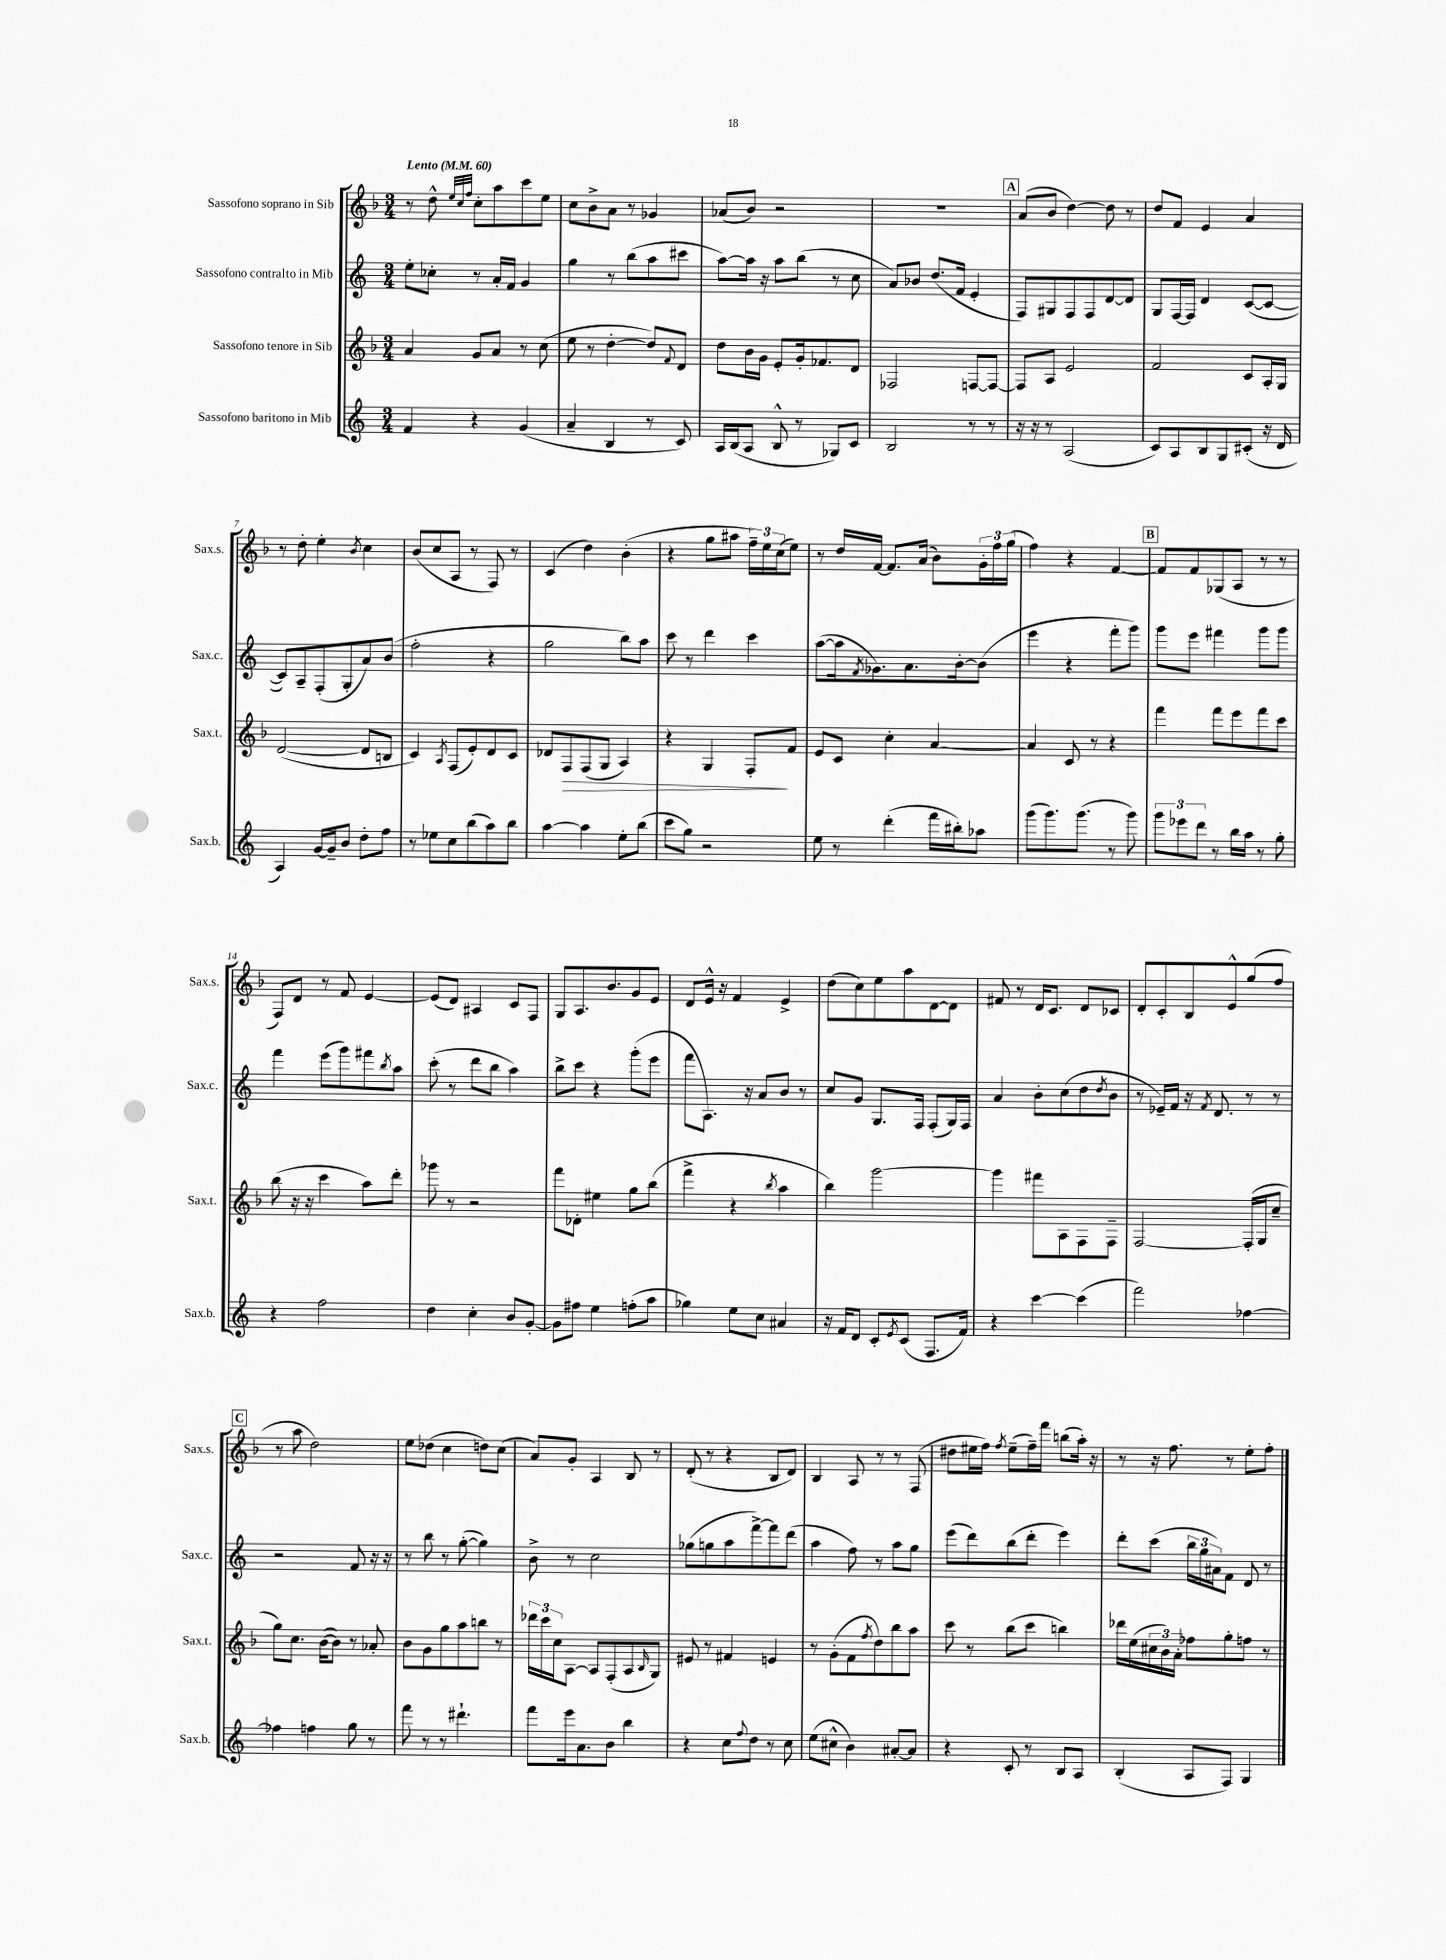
<<
\new StaffGroup <<
\new Staff = "s0" \with { instrumentName = "Sassofono soprano in Sib" shortInstrumentName = "Sax.s." } {
    \clef treble \key f \major \numericTimeSignature \time 3/4 \tempo "Lento" 4 = 60
    r8 d''8-^ \grace { e''32 c''32 f''32 } c''8-. a''8 c'''8 e''8 |
    c''8 bes'8-> a'8 r8 ges'4 |
    aes'8( bes'8) r2 |
    R2. |
    \mark \markup { \box "A" } a'8( bes'8 d''4~) d''8 r8 |
    d''8 f'8 e'4 a'4 |
    r8 d''8-. e''4-. \acciaccatura { bes'8 } c''4 |
    bes'8( c''8 a8 r8 f8) r8 |
    c'4( d''4) bes'4-.( |
    r4 g''8 ais''8 \tuplet 3/2 { f''16--) e''16 c''16( } e''8) |
    r8 d''16 f'16~ f'8. a'16( bes'8) \tuplet 3/2 { g'16-. f''16 g''16( } |
    f''4) r4 f'4~ |
    \mark \markup { \box "B" } f'8 f'8 ges8( a8 r8 r8 |
    f8) d'8 r8 f'8 e'4~ |
    e'8( d'8) ais4 c'8 f8 |
    g8 a8. bes'8. g'8 e'8 |
    d'8 e'16-^ r16 f'4 e'4-> |
    d''8( c''8) e''8 a''8 d'8~ d'8 |
    fis'8 r8 d'16 c'8. d'8 ces'8 |
    d'8-. c'8-. bes8 e'8-^ g''8( f''8 |
    \mark \markup { \box "C" } r8 a''8 d''2) |
    e''8 des''8( c''4 d''8) c''8( |
    a'8) g'8-. a4 bes8 r8 |
    d'8-.( r8 r4 bes8 d'8) |
    bes4 a8 r8 r8 f8( |
    dis''8 eis''16 f''16) \acciaccatura { f''8 } eis''8--( f''16--) f'''16 b''8( a''16-.) r16 |
    r8 r16 f''8. r8 e''8-. f''8-. \bar "|." |
}
\new Staff = "s1" \with { instrumentName = "Sassofono contralto in Mib" shortInstrumentName = "Sax.c." } {
    \clef treble \key c \major \numericTimeSignature \time 3/4
    e''8-. ces''8-. r8 a'16-. f'16 g'4 |
    g''4 r8 b''8( a''8 cis'''8 |
    a''8~) a''16 r16 a''8 b''8( r8 c''8 |
    a'8) bes'8 d''8.( f'16 e'4-. |
    \mark \markup { \box "A" } f8) gis8 f8 f8 d'8~ d'8 |
    g8 f16~ f16 d'4 c'8~( c'8~ |
    c'8) a8-- f8-.( g8-. a'8) b'8( |
    f''2-. r4 |
    g''2 b''8) a''8 |
    c'''8 r8 d'''4 c'''4 |
    a''8~( a''16 \acciaccatura { f'8 } ges'8.) a'8. b'16~-. b'8( |
    e'''4 r4 f'''8-. g'''8) |
    \mark \markup { \box "B" } g'''8 e'''8 fis'''4 g'''8 g'''8 |
    f'''4 e'''8( g'''8) fis'''8 \acciaccatura { b''8 } a''8 |
    c'''8-.( r8 d'''8 b''8 a''4) |
    b''8-> c'''8 r4 g'''8-.( e'''8 |
    f'''8 a8.) r16 a'8 b'8 r8 |
    c''8 g'8 g8. f16 f8-.( g16) f16 |
    a'4 b'8-. c''8( d''8 \acciaccatura { d''8 } b'8 |
    r8 ees'16--) f'16 r16 \acciaccatura { f'8 } d'8. r8 r8 |
    \mark \markup { \box "C" } r2 f'8 r16 r16 |
    r8 b''8 r8 g''8~-.( g''4) |
    b'8-> r8 c''2 |
    ges''8( g''8 a''8 f'''8~->) f'''8 d'''8( |
    a''4 f''8) r8 a''8 g''8 |
    e'''8( d'''8) b''8( d'''8-. e'''4) |
    d'''8-. c'''8( \tuplet 3/2 { b''16 g''16 ais'16) } f'8 d'8 r8 \bar "|." |
}
\new Staff = "s2" \with { instrumentName = "Sassofono tenore in Sib" shortInstrumentName = "Sax.t." } {
    \clef treble \key f \major \numericTimeSignature \time 3/4
    a'4 g'8 a'8 r8 c''8( |
    e''8 r8 d''4~-. d''8) \appoggiatura { f'8 } d'8 |
    d''8 bes'16 g'16 e'8-. g'16-. fes'8. d'8 |
    fes2 f8~ f8~ |
    \mark \markup { \box "A" } f8 a8 e'2 |
    f'2 c'8 a16-. g16 |
    d'2~( d'8 b8 |
    c'4) \acciaccatura { a8 } f8( e'8-.) d'8 c'8 |
    des'8 f8\> f8( g8 a4) |
    r4 g4 f8-.\! f'8 |
    e'8 c'8 c''4-. a'4~ |
    a'4 c'8 r8 r4 |
    \mark \markup { \box "B" } f'''4 f'''8 e'''8 f'''8 c'''8 |
    bes''8( r16 r16 c'''4 a''8) d'''8-. |
    ges'''8 r8 r2 |
    f'''8 des'8-. eis''4 g''8 bes''8( |
    f'''4-> r4 \acciaccatura { bes''8 } a''4 |
    bes''4) g'''2~ |
    g'''4 fis'''8 a8 f8 f8-- |
    f2~ f16-.( g16 c''8-- |
    \mark \markup { \box "C" } g''8) c''8. bes'16~( bes'8) r8 aes'8-. |
    bes'8 g'8 g''8 a''8 b''8 r8 |
    \tuplet 3/2 { des'''16 c'''16 c''16 } a8~ a8 f8-.( a8 \grace { bes16 } g8) |
    eis'8 r8 fis'4 e'4 |
    r8 g'8-.( f'8 \acciaccatura { f''8 } d''8) bes''8 a''8 |
    c'''8 r8 bes''8( c'''8 b''4) |
    des'''16 e''16( \tuplet 3/2 { cis''16 bes'16) a'16-. } fes''8 g''8-. f''8 r8 \bar "|." |
}
\new Staff = "s3" \with { instrumentName = "Sassofono baritono in Mib" shortInstrumentName = "Sax.b." } {
    \clef treble \key c \major \numericTimeSignature \time 3/4
    f'4 r4 g'4( |
    a'4-- b4 r8 c'8) |
    a16 b16( a8 b8-^ r8 ges8) c'8 |
    b2 r8 r8 |
    \mark \markup { \box "A" } r16 r16 r8 a2( |
    c'8) a8 b8 g8 cis'8-.( r16 d'16 |
    a4) g'16~ g'16-- b'8 d''8-. f''8 |
    r8 ees''8 c''8 b''8( a''8) b''8 |
    a''4~ a''4 e''8-. b''8( |
    c'''8 g''8) r2 |
    e''8 r8 d'''4-.( f'''16 bis''16-.) aes''8 |
    g'''8( g'''8.) g'''8.( r8 g'''8) |
    \mark \markup { \box "B" } \tuplet 3/2 { g'''8 ees'''8 d'''8 } r8 b''16 a''16 r8 g''8-. |
    r4 f''2 |
    d''4 c''4-. b'8 g'8~-. |
    g'8 fis''8 e''4 f''8-.( a''8 |
    ges''4) e''8 c''8 ais'4 |
    r16 f'16 d'8 c'8-. \acciaccatura { e'8 } c'8( f8. f'16) |
    r4 c'''4~ c'''4( |
    f'''2) fes''4~ |
    \mark \markup { \box "C" } fes''4 f''4 g''8 r8 |
    f'''8 r8 r8 dis'''4.-! |
    f'''8 e'''16 a'8. b'8 b''4 |
    r4 c''8 \appoggiatura { f''8 } d''8 r8 c''8 |
    e''8( cis''8-^ b'4) ais'8~-. ais'8 |
    r4 c'8-. r8 b8 a8 |
    b4-.( a8 f8) g4 \bar "|." |
}
>>
>>
